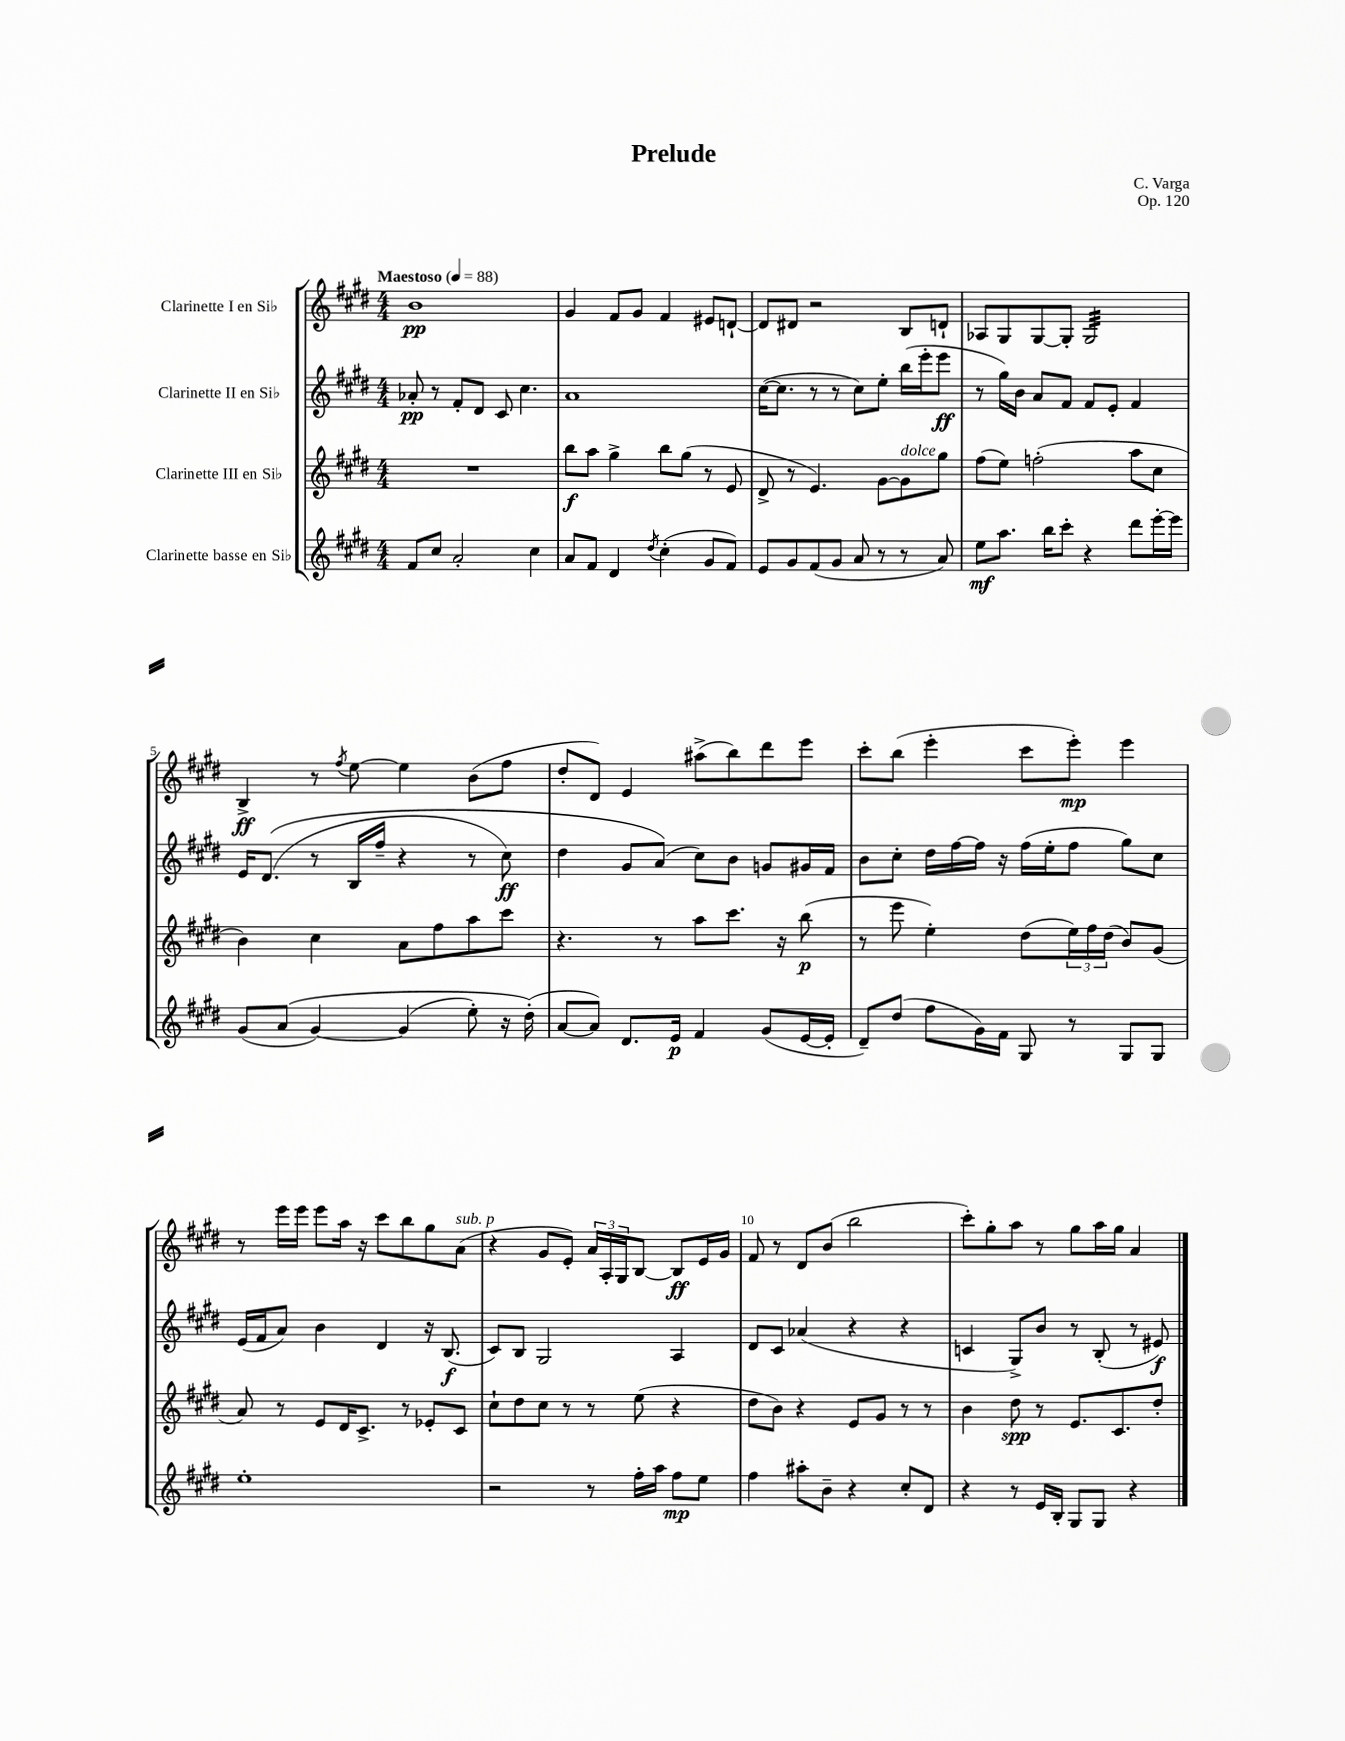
\header { title = "Prelude" composer = "C. Varga" opus = "Op. 120" }
<<
\new StaffGroup <<
\new Staff = "s0" \with { instrumentName = "Clarinette I en Sib" } {
    \clef treble \key e \major \numericTimeSignature \time 4/4 \tempo "Maestoso" 4 = 88
    b'1\pp |
    gis'4 fis'8 gis'8 fis'4 eis'8 d'8~-! |
    d'8 dis'8 r2 b8 d'8-! |
    aes8 gis8 gis8~ gis8-. gis2:32 |
    b4->\ff r8 \acciaccatura { fis''8 } e''8~ e''4 b'8( fis''8 |
    dis''8-. dis'8) e'4 ais''8->( b''8) dis'''8 e'''8 |
    cis'''8-. b''8( e'''4-. cis'''8 e'''8-.\mp) e'''4 |
    r8 e'''16 e'''16 e'''8 a''16 r16 cis'''8 b''8 gis''8 a'8^\markup { \italic "sub. p" }( |
    r4 gis'8 e'8-.) \tuplet 3/2 { a'16 a16-. gis16 } b8~ b8\ff e'16 gis'16 |
    fis'8 r8 dis'8 b'8( b''2 |
    cis'''8-.) gis''8-. a''8 r8 gis''8 a''16 gis''16 a'4 \bar "|." |
}
\new Staff = "s1" \with { instrumentName = "Clarinette II en Sib" } {
    \clef treble \key e \major \numericTimeSignature \time 4/4
    aes'8-.\pp r8 fis'8-. dis'8 cis'8 cis''4. |
    a'1 |
    cis''16~( cis''8. r8 r8 cis''8) e''8-. b''16( e'''16-. e'''8\ff |
    r8 gis''16) b'16 a'8 fis'8 fis'8 e'8-. fis'4 |
    e'16 dis'8.(\( r8 b16 fis''16-- r4 r8 cis''8\ff) |
    dis''4 gis'8 a'8(\) cis''8) b'8 g'8 gis'16 fis'16 |
    b'8 cis''8-. dis''16 fis''16~ fis''16 r16 fis''16( e''16-. fis''8 gis''8) cis''8 |
    e'16( fis'16 a'8) b'4 dis'4 r16 b8.\f( |
    cis'8) b8 gis2 a4 |
    dis'8 cis'8 aes'4( r4 r4 |
    c'4 gis8->) b'8 r8 b8-.( r8 eis'8\f) \bar "|." |
}
\new Staff = "s2" \with { instrumentName = "Clarinette III en Sib" } {
    \clef treble \key e \major \numericTimeSignature \time 4/4
    R1 |
    b''8\f a''8 gis''4-> b''8 gis''8( r8 e'8 |
    dis'8-> r8 e'4.) gis'8~ gis'8^\markup { \italic "dolce" } gis''8 |
    fis''8( e''8) f''2-.( a''8 cis''8 |
    b'4) cis''4 a'8 fis''8 a''8 cis'''8 |
    r4. r8 a''8 cis'''8. r16 b''8\p( |
    r8 e'''8 e''4-.) dis''8( \tuplet 3/2 { e''16) fis''16 dis''16( } b'8) gis'8( |
    a'8) r8 e'8 dis'16 cis'8.-> r8 ees'8-. cis'8 |
    cis''8-! dis''8 cis''8 r8 r8 e''8( r4 |
    dis''8 b'8) r4 e'8 gis'8 r8 r8 |
    b'4 dis''8\spp r8 e'8. cis'8. dis''8-. \bar "|." |
}
\new Staff = "s3" \with { instrumentName = "Clarinette basse en Sib" } {
    \clef treble \key e \major \numericTimeSignature \time 4/4
    fis'8 cis''8 a'2-. cis''4 |
    a'8 fis'8 dis'4 \acciaccatura { dis''8 } cis''4-.( gis'8 fis'8) |
    e'8 gis'8 fis'8( gis'8 a'8 r8 r8 a'8) |
    e''8\mf a''8. b''16 cis'''8-. r4 dis'''8 e'''16~-. e'''16 |
    gis'8( a'8\( gis'4~) gis'4( e''8-.) r16 dis''16-.(\) |
    a'8~ a'8) dis'8. e'16\p fis'4 gis'8( e'16~ e'16-. |
    dis'8--) dis''8( fis''8 gis'16) fis'16 gis8 r8 gis8 gis8 |
    e''1-. |
    r2 r8 fis''16-. a''16 fis''8\mp e''8 |
    fis''4 ais''8-. b'8-- r4 cis''8-. dis'8 |
    r4 r8 e'16 b16-. gis8 gis8 r4 \bar "|." |
}
>>
>>
\layout { \context { \Score \override BarNumber.break-visibility = ##(#f #t #t) barNumberVisibility = #(every-nth-bar-number-visible 5) } }
